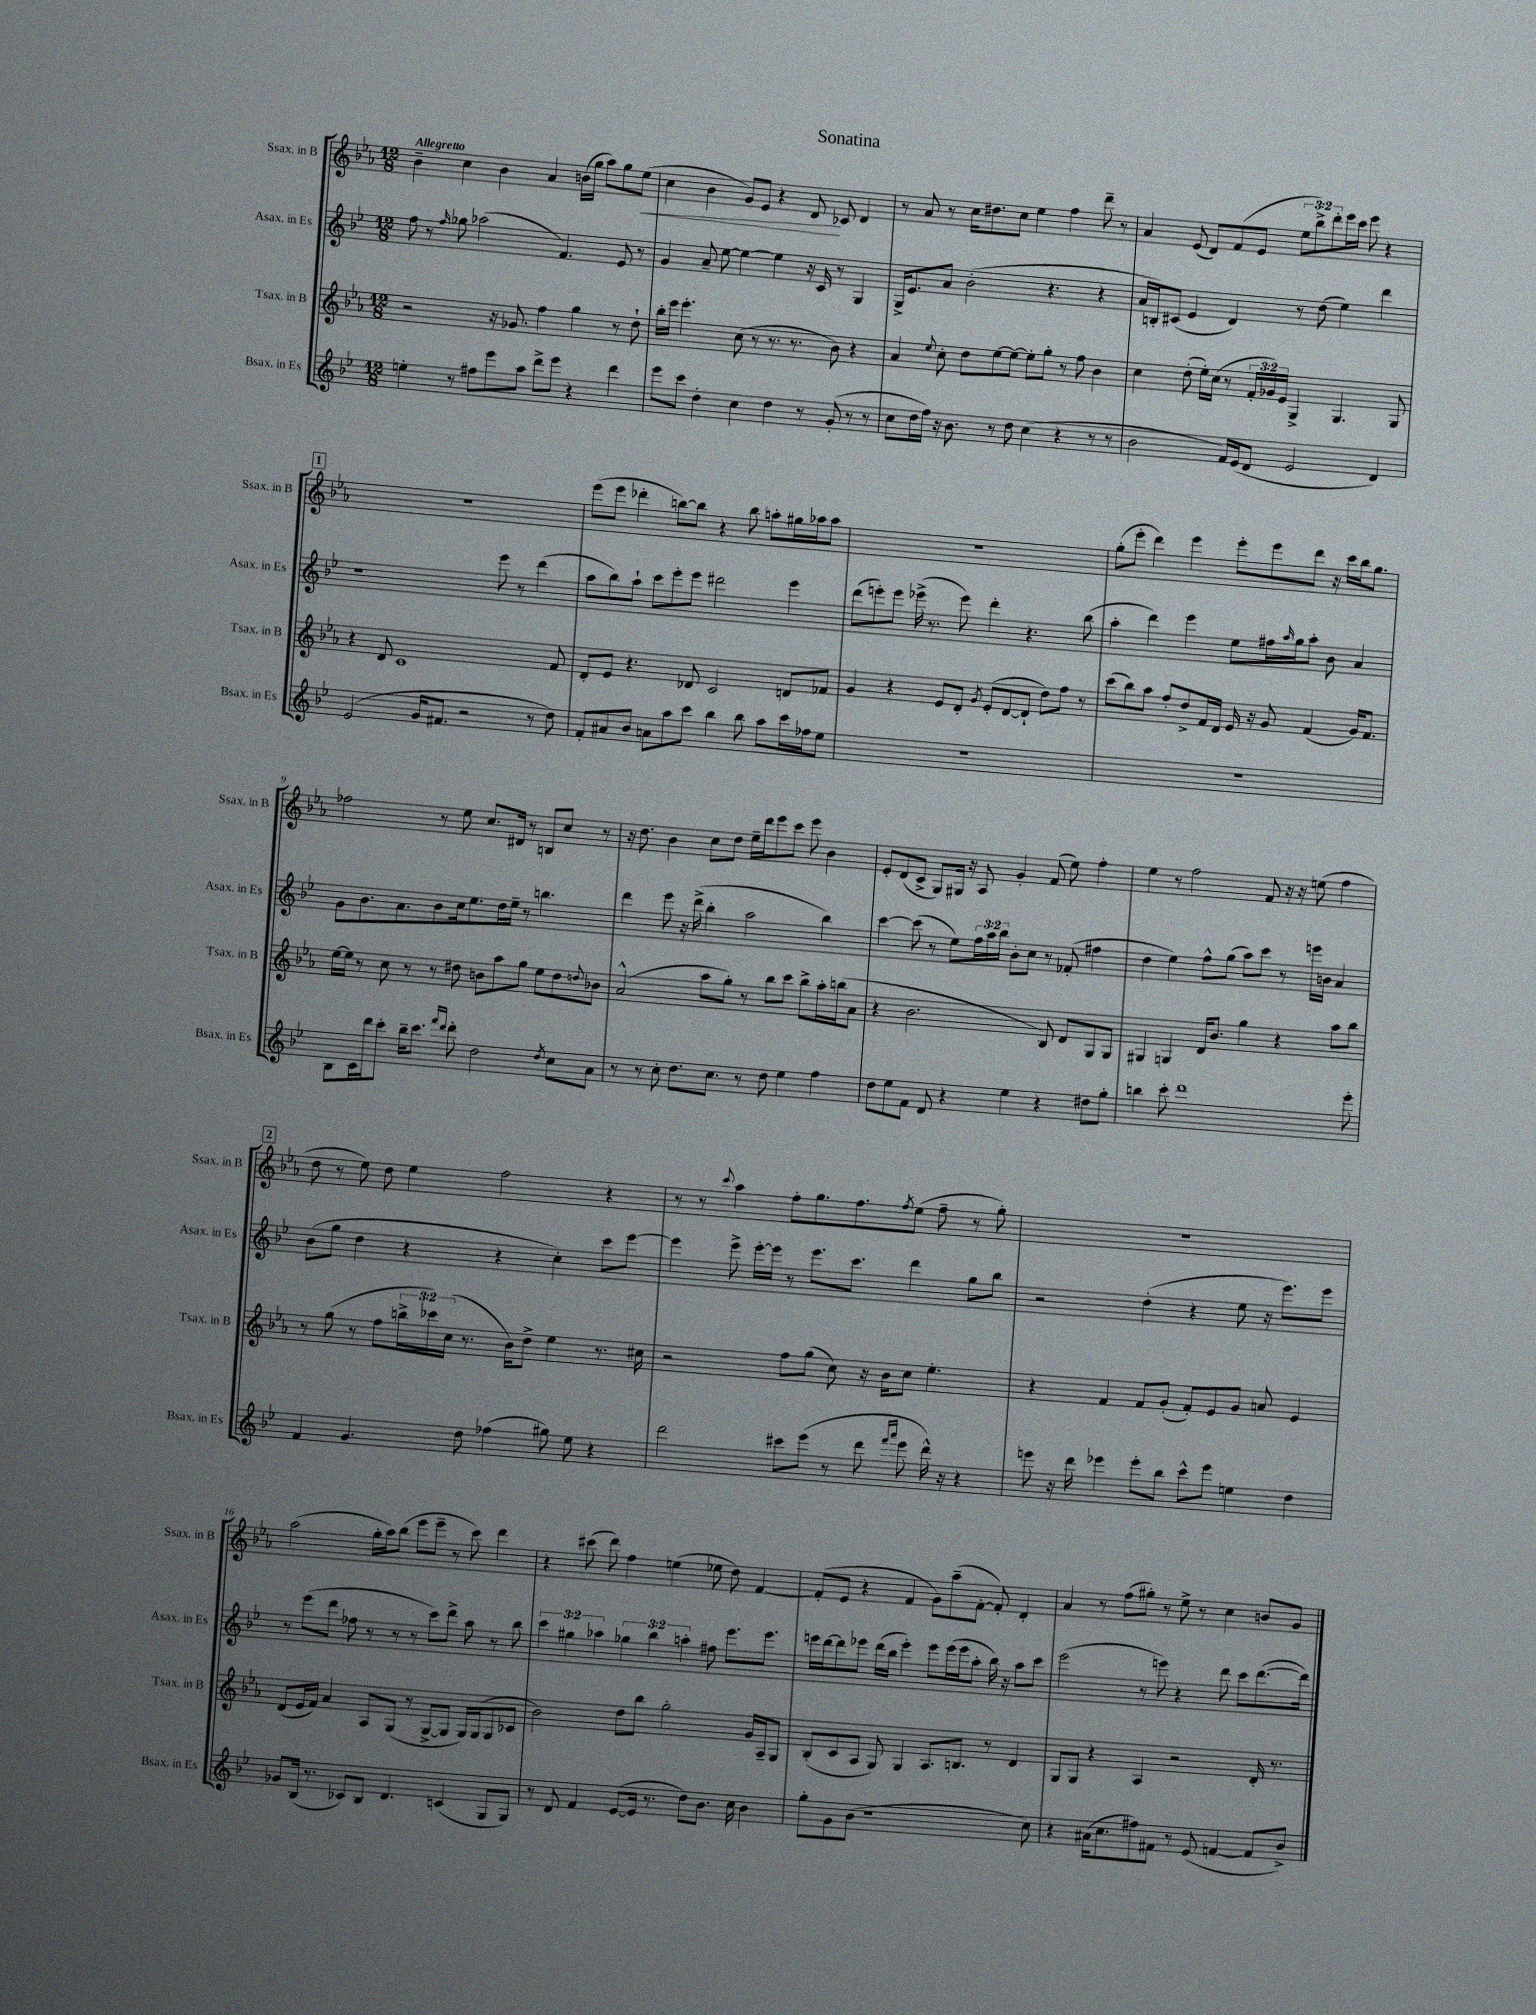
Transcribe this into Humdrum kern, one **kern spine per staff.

**kern	**kern	**kern	**kern
*staff4	*staff3	*staff2	*staff1
*clefG2	*clefG2	*clefG2	*clefG2
*k[b-e-]	*k[b-e-a-]	*k[b-e-]	*k[b-e-a-]
*M12/8	*M12/8	*M12/8	*M12/8
4ee'	2r	8ff	4b-~
.	.	8r	.
.	.	16qqff	.
8r	.	8gg-	4cc
8ff#	.	(2aa-	.
8eee-	16r	.	4b-
.	8.g-	.	.
8aa	.	.	.
8ddd^	4ff	.	4a-
8eee-	.	4.f)	.
4r	4gg	.	(16b
.	.	.	16gg
.	.	.	8aa-)
4ddd	8r	8e-	8gg
.	8dd`	8r	(8ee-
=	=	=	=
8eee-	16bb-'	4g	4cc
.	16eee-	.	.
8ccc	4.eee-'	.	.
4dd'	.	8a~	4b-
.	.	[8ee-	.
4cc	(8cc	4ee-_	8g)
.	8r	.	8e-
4dd	8.r	4ee-]	4r
.	8.r	.	.
8r	.	16r	8d
.	.	16c	.
(8g'	8b-)	8r	8c-
8r	4r	4G	4d
8r	.	.	.
=	=	=	=
8cc	4a-	16G^	8r
.	.	8.e-	.
16dd	.	.	8a-
16ff)	.	.	.
.	8qqee-	.	.
16r	8cc'	8a	8r
8.b-	.	.	.
.	8dd	(2b-'	16cc
.	.	.	8.dd#
8r	[8ee-	.	.
8dd	8ee-_	.	8cc
(4cc	8ee-']	.	4ee-
.	8gg'	4.r	.
4r	8r	.	4ff
.	8ff	.	.
8r	4b-	4r	8ddd~
8r	.	.	8r
=	=	=	=
2b-	4cc	16a	4a-
.	.	16B')	.
.	.	(8c#	.
.	(8dd'	4e-	(8e-
.	16ee-')	.	8d)
.	(16cc	.	.
16f)	8r	4d)	(8f
(16e-	.	.	.
8d	24f'	.	8e-
.	24g-)	.	.
.	24e-	.	.
2e-	4G^	8r	12ee-
.	.	.	12bb-^)
.	.	(8dd	.
.	.	.	12ddd'
.	4.G	4ee-)	16eee-
.	.	.	16ccc
.	.	.	8eee-
4d)	.	4ddd	4r
.	8G	.	.
=	=	=	=
(2e-	4r	1r	1.r
.	8d	.	.
.	1c	.	.
16g	.	.	.
8.f#	.	.	.
2r	.	.	.
.	.	8eee-	.
.	.	8r	.
8r	.	(4ddd	.
8dd)	8f	.	.
=	=	=	=
8f'	8d'	8aa	(8eee-
8a#	8e-	8bb-)	8eee-
8b-	4.r	8aa`	4ddd-'
8a	.	8ccc	.
8aa	.	8eee-'	[8bb)
8ccc	8d-	8eee-	8bb]
4bb-	2c	2ddd#	4r
8bb-	.	.	8bb
8aa	.	.	8aa'
16ccc	8d	4eee-	16gg#
16ff-	.	.	16aa-
8ee-	8f-	.	8aa-
=	=	=	=
1.r	4g	(8ddd	1.r
.	.	8eee')	.
.	4r	8eee	.
.	.	(16eee-^	.
.	.	8.r	.
.	8e-	.	.
.	8d'	8eee-)	.
.	8qg	.	.
.	(8e-'	4ddd'	.
.	[8d	.	.
.	8d`]	4.r	.
.	8dd)	.	.
.	8ff	.	.
.	8r	(8bb-	.
=	=	=	=
1.r	(8ccc	4aa'	(8gg'
.	8bb-)	.	8eee-'
.	8aa-	4ddd)	4ddd)
.	8ff'	.	.
.	8dd^	4eee-	4eee-
.	16f	.	.
.	16d	.	.
.	16e-	8ee-	8eee-'
.	16r	.	.
.	8g	16ff#	8eee-
.	.	16qqaa	.
.	.	16gg	.
.	(4f	8aa'	8ddd
.	.	8b-	16r
.	.	.	16ccc
.	16g)	4a	16bb-
.	8.f	.	8.gg
=	=	=	=
8B-	[16ee-	8g	2ff-
.	16ee-]	.	.
16c	8r	8.b-	.
16ddd	.	.	.
8ccc'	8cc	.	.
.	.	8.a	.
16bb-~	8r	.	.
8.ccc	.	.	.
.	8r	8b-	8r
16qqfff	.	.	.
16qqddd	.	.	.
8ddd'	8dd#	16cc	8ee-
.	.	8.ee-	.
2dd	8b	.	8.cc
.	8aa-	16dd	.
.	.	16ee-~	16d#
.	8gg	8r	8r
.	8ee-	4.bb	8B
8qdd	.	.	.
8cc	8dd#	.	8cc
.	8qqdd	.	.
8a	8b-	.	8r
=	=	=	=
8r	(2a-^^	4ddd	16r
.	.	.	8.dd
8r	.	.	.
8cc'	.	8eee-	4b-
8.dd	.	16r	.
.	.	(16ddd^	.
.	8aa-	4bb-'	8cc
8.cc	.	.	.
.	8gg')	.	8dd
8r	8r	2aa	16ee-~
.	.	.	16ddd
8dd	8bb-	.	8eee-
4ee-	8ccc	.	8ccc
.	8bb-^	.	8eee-
4ff	16aa-'	4bb-)	4b-
.	(16bb	.	.
.	8a-	.	.
=	=	=	=
8dd	4r	[4ccc	8e-'
8ee-	.	.	(8d
8f	2.b-	(8ccc]	8c^
8d	.	8r	8G)
4r	.	8ee-)	16G#
.	.	.	16r
.	.	24ff	8A-
.	.	24aa	.
.	.	24bb-	.
4ee-	.	8b-'	4g'
.	.	8cc	.
4r	8B-)	8r	(8f
.	8d	(8f-'	8ee-)
8dd#	8G	4ff#	4ff'
8gg'	8G	.	.
=	=	=	=
4bb	4G#	4dd	4ee-
8ccc'	4G	4ee-)	8r
1ddd	.	.	2ff
.	16d	8ff^^	.
.	8.b-	.	.
.	.	(8gg	.
.	4gg	8aa)	.
.	.	8ccc	8f
.	4r	8r	16r
.	.	.	16r
.	.	16eee	(8ee
.	.	16b	.
.	8aa-	4a	4ff
8eee-'	8bb-	.	.
=	=	=	=
4f	8r	(8b-	8dd
.	(8gg	8gg	8r
4.g	8r	4dd	8ee-)
.	8ff	.	8dd
.	24bb^	4r	4ee-
.	24ccc-)	.	.
.	(24cc	.	.
8dd	8.r	.	.
(4ff-	.	4r	2ff
.	16b-)	.	.
.	8dd^	.	.
8gg#)	4ee-	4cc')	.
8ee-	.	.	.
4r	8.r	8ccc	4r
.	.	[8eee-	.
.	16cc#	.	.
=	=	=	=
2ddd	2r	4eee-]	8r
.	.	.	8r
.	.	.	8qqccc
.	.	8eee-^	4aa-
.	.	[16eee-'	.
.	.	16eee-]	.
8ccc#	8ff	8r	8ff'
(8eee-	(8gg	8.eee-	8.gg
8r	8cc)	.	.
.	.	8.ccc	8.ff
8ddd	16r	.	.
.	16b-	.	.
16qqfff	.	.	.
16qqaaa	.	.	8qff
8eee-	8cc	4ddd	(8ee-
16ddd^^)	4.ee-'	.	8ff~
16r	.	.	.
4r	.	8gg	8r
.	.	8bb-	8gg')
=	=	=	=
8eee	4r	2r	1.r
16r	.	.	.
16ddd	.	.	.
4eee-	4f	.	.
8eee-'	8f	(4dd'	.
8bb-	(8g'	.	.
8ccc^^	8f')	4r	.
8eee-	8e-	.	.
4ee	8g	8ee-	.
.	8a	16r	.
.	.	8.eee-)	.
4dd	4e-	.	.
.	.	8eee-	.
=	=	=	=
8g-	(8d	8r	(2aa-
(16B-	16e-	(8eee-	.
8.r	16f)	.	.
.	4a-	8ddd	.
8c-)	.	8ff-	.
8B-	8A-	8r	16gg'
.	.	.	16aa-)
4.d	(8G	8r	(8bb-
.	8r	8r	8eee-
.	[8G^	8ccc)	8eee-~
(4c	8G]	8ddd^	8r
.	16G)	8aa	8ccc)
.	(16G	.	.
8G	8G	8r	4ddd
8G)	8c-	8bb-	.
=	=	=	=
8r	2b-)	6ccc	4r
8d	.	.	.
.	.	6gg#	.
4f	.	.	(8ccc#
.	.	6aa-	.
.	.	.	8ddd)
([8e-	8dd	6gg-	4ff
16e-]	8bb-	.	.
.	.	6bb-	.
8.r	.	.	.
.	2gg'	.	(4ee
.	.	6aa'	.
8dd)	.	.	.
8.b-	.	8ff#	8ee-
.	.	8.eee-	8dd)
16cc	.	.	.
4b-	16g	.	[4f
.	16A-~	8.eee-	.
.	8G	.	.
=	=	=	=
8gg'	(8B-'	16eee	(8f']
.	.	[16ddd	.
8g	8c	8ddd]	8e-
(8b-	8A-	8eee-	4r
1r	8G)	(16ddd	.
.	.	16bb-	.
.	4G	4eee-')	4f
.	8.A-	8eee-	8g)
.	.	(16eee-	(8aa-~
.	8.B	16eee-	.
.	.	8aa'	[8f'
.	8r	16bb-)	8f'])
.	.	16r	.
.	4d	8aa	4d'
8cc)	.	8ccc	.
=	=	=	=
4r	8G	(2eee-	4a-
.	8G	.	.
(16a#	4r	.	8r
8.cc	.	.	.
.	.	.	(8ff
8ff#)	4A-	8r	8gg#')
8f#	.	8eee)	8r
8r	2r	4r	8ee-^
(8e-	.	.	8r
[4f	.	8ddd	4cc
.	.	8ccc	.
8f]	16d'	([8.ddd	8b
.	8.r	.	.
8b-^)	.	.	8g
.	.	16ddd])	.
==	==	==	==
*-	*-	*-	*-
